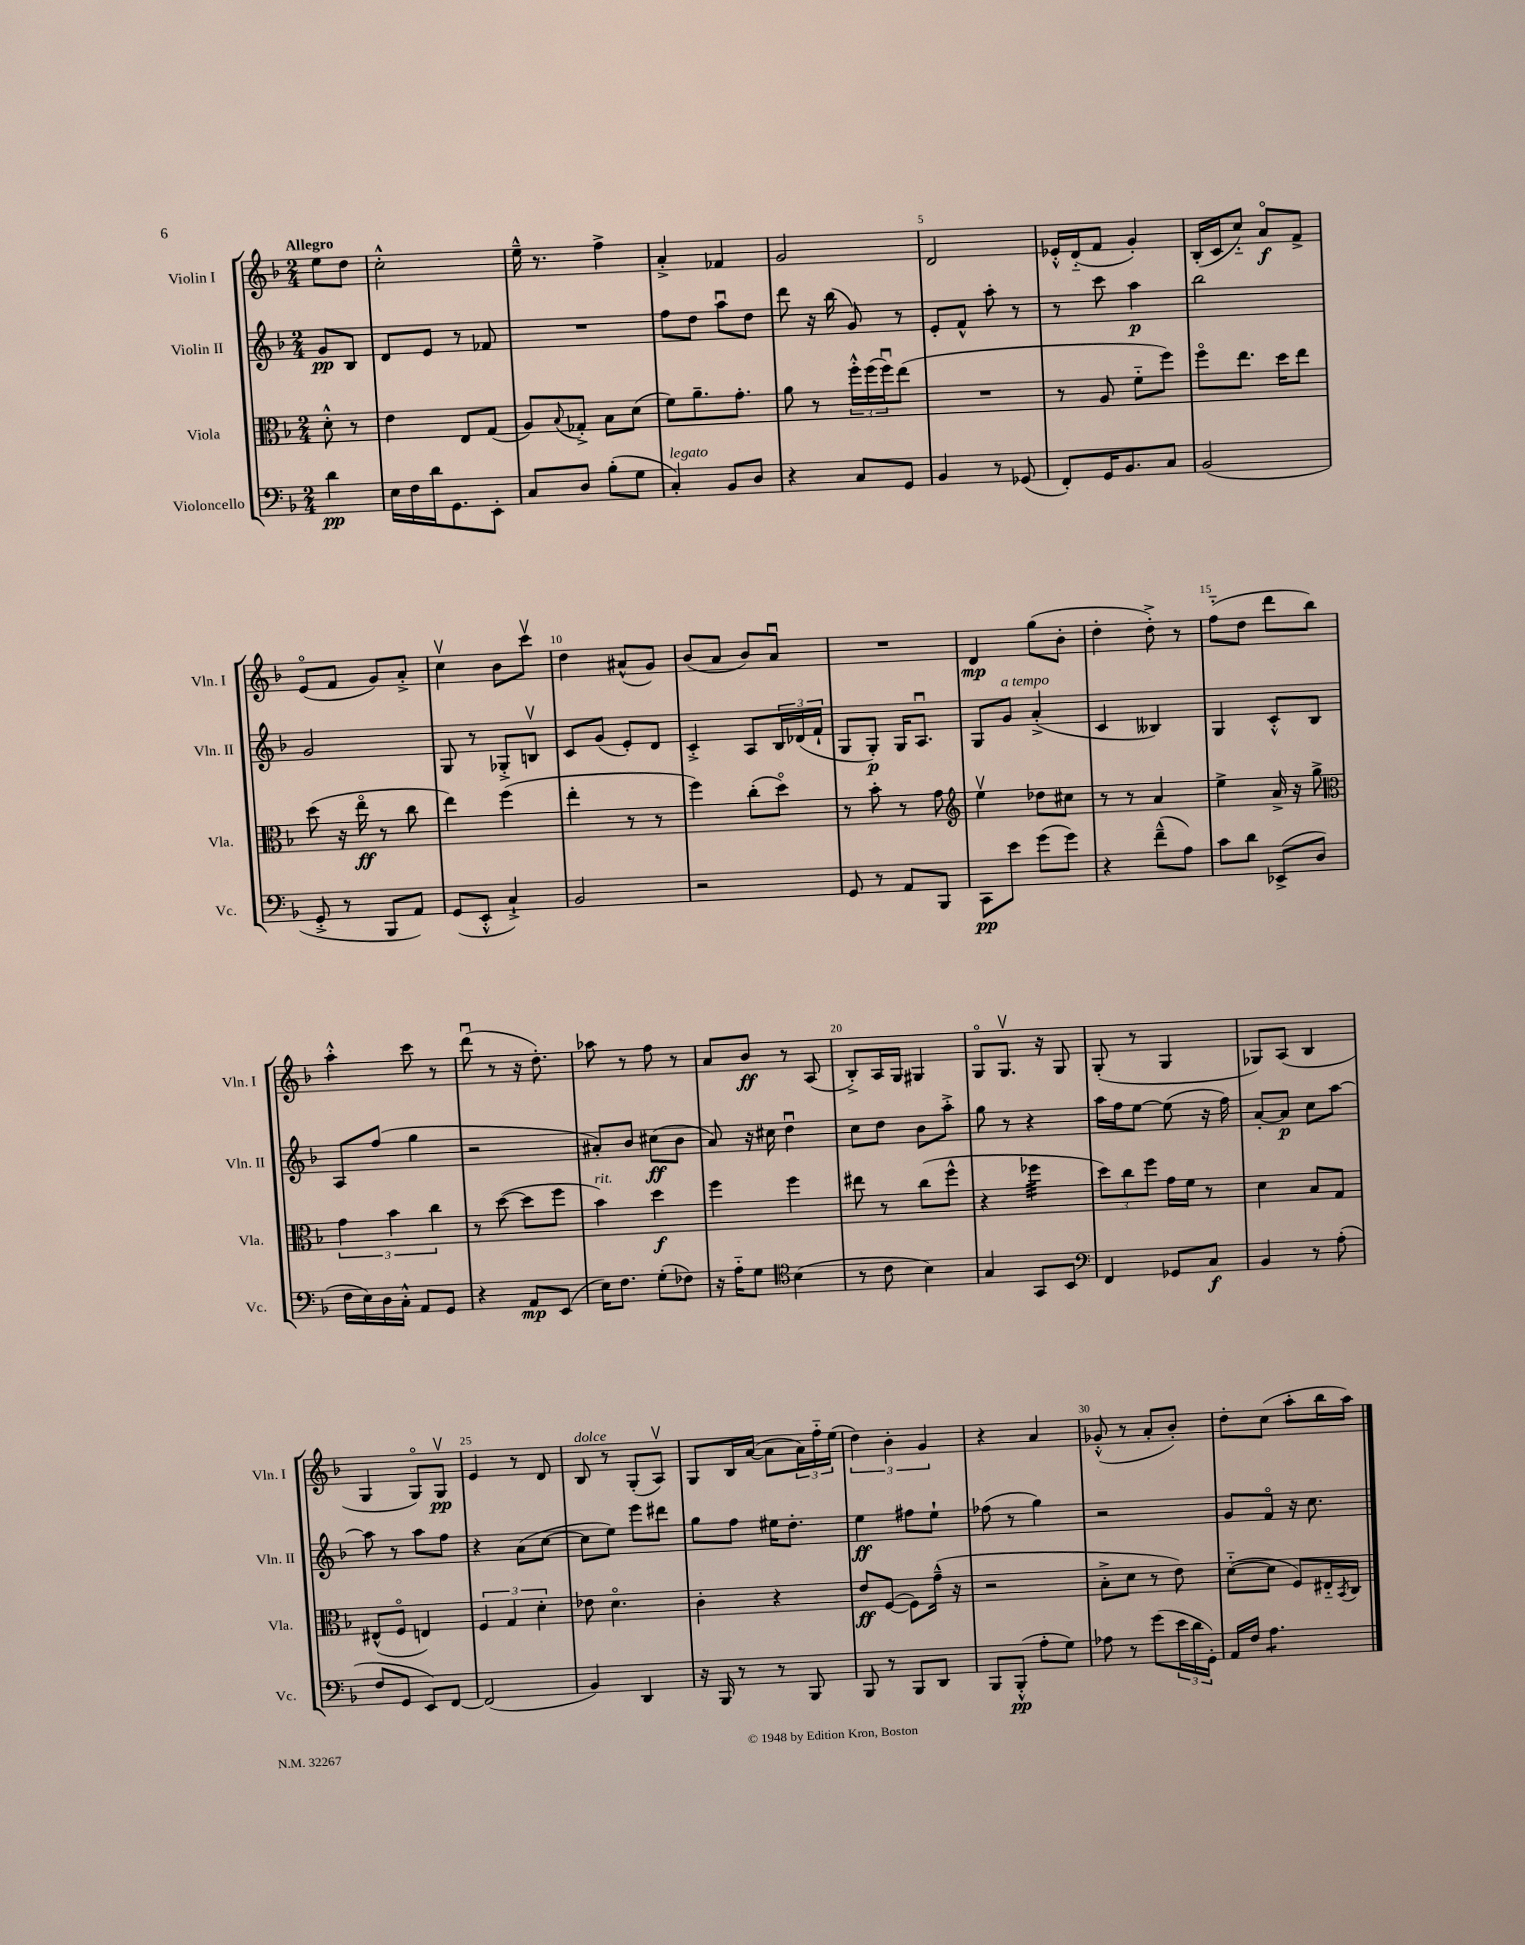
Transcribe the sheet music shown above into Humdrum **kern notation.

**kern	**kern	**kern	**kern
*staff4	*staff3	*staff2	*staff1
*clefF4	*clefC3	*clefG2	*clefG2
*k[b-]	*k[b-]	*k[b-]	*k[b-]
*M2/4	*M2/4	*M2/4	*M2/4
4d	8d'^^	8g	8ee
.	8r	8B-	8dd
=	=	=	=
16E	4e	8d	2cc'^^
16F	.	.	.
16d	.	8e	.
8.GG	.	.	.
.	8E	8r	.
8EE'	(8G	8f-	.
=	=	=	=
8C	8A)	2r	16ee~^^
.	.	.	8.r
.	8qqB-	.	.
8D	8G-'^	.	.
(8B-'	8B-	.	4ff^
8G	(8d	.	.
=	=	=	=
4C')	8f)	8ff	4a'^
.	8.a~	8dd	.
8BB-	.	8aau	4f-
.	8.g'	.	.
8D	.	8dd	.
=	=	=	=
4r	8a	8ddd	2g
.	8r	16r	.
.	.	(16bb-	.
8C	24ff'^^	8g)	.
.	(24ff	.	.
.	24ffu)	.	.
8GG	(8ee	8r	.
=	=	=	=
4BB-	2r	8e'	2d
.	.	8f^^	.
8r	.	8aa'	.
(8GG-	.	8r	.
=	=	=	=
8FF')	8r	8r	16e-'^^
.	.	.	(16d'~
16GG	8A	8ccc	8f
8.BB-	.	.	.
.	8f'~	4aa	4g')
8C	8ff)	.	.
=	=	=	=
(2BB-	8ffo	2bb-	(16B-'
.	.	.	16c
.	8.ee	.	8cc'~)
.	.	.	8ao
.	16dd	.	.
.	8ee	.	8f^
=	=	=	=
8GG'^	(8dd	2g	(8eo
8r	16r	.	8f
.	16eeo	.	.
8BBB-	8r	.	8g)
8AA)	8cc	.	8a'^
=	=	=	=
(8GG	4ee)	8G	4ccv
8EE'^^	.	8r	.
4C`^)	(4ff	8G-'^	8b-
.	.	8Bv	8cccv
=	=	=	=
2BB-	4ee'	8c	4dd
.	.	(8g	.
.	8r	8e')	(8a#^^
.	8r	8d	8g)
=	=	=	=
2r	4ff)	4c'^	(8b-
.	.	.	8a
.	(8cc'	8A	8b-)
.	8ddo)	24B-	8au
.	.	(24d-	.
.	.	24f`	.
=	=	=	=
8GG	8r	8G	2r
8r	8b-'	8G')	.
8AA	8r	16G	.
.	.	8.Au	.
8BBB-	8g	.	.
=	=	=	=
*	*clefG2	*	*
8CC	4eev	8G	4d
8e	.	8g	.
(8g	8dd-	(4a'^	(8gg
8g)	8cc#	.	8b-'
=	=	=	=
4r	8r	4c	4dd'
.	8r	.	.
(8f~^^	4a	4B--)	8dd'^)
8A)	.	.	8r
=	=	=	=
8c	4ee^	4G	(8ff'~
8d	.	.	8dd
(8EE-^	16a^	8c'^^	8ddd
.	16r	.	.
8D	8gg^	8B-	8bb-)
=	=	=	=
*	*clefC3	*	*
16F	6g	8A	4aa'^^
16E)	.	.	.
16D	.	(8ff	.
.	6b-	.	.
16C'^^	.	.	.
8AA	.	4gg	8ccc
.	6cc	.	.
8GG	.	.	8r
=	=	=	=
4r	8r	2r	(8dddu
.	([8dd	.	8r
8AA	8dd]	.	16r
.	.	.	8.dd')
(8EE	8ff	.	.
=	=	=	=
16E)	4b-)	8a#')	8aa-
8.F	.	.	.
.	.	8b-	8r
(8G'	4dd	(8cc#	8ff
8F-)	.	8b-	8r
=	=	=	=
16r	4ff	8a)	8a
16A'~	.	.	.
8G	.	16r	8b-
.	.	16cc#	.
*clefC4	*	*	*
(4B-	4ff	4ddu	8r
.	.	.	(8A
=	=	=	=
8r	8ee#	8cc	8B-'^)
8c	8r	8dd	16A
.	.	.	16G
4B-)	(8cc	8b-	4G#
.	8ff^^	8aa'^	.
=	=	=	=
4G	4r	8gg	8Go
.	.	8r	8.Gv
8GG	4ff-	4r	.
.	.	.	16r
8BB-	.	.	8G
=	=	=	=
*clefF4	*	*	*
4FF	12dd)	16aa	(8G'
.	.	16ff	.
.	12cc	.	.
.	.	[8ee	8r
.	12ff	.	.
8GG-	16g	(8ee]	4G
.	16f	.	.
8C	8r	16r	.
.	.	16ff)	.
=	=	=	=
4BB-	4d	[8a'	8G-)
.	.	8a]	(8A
8r	8B-	8cc	4B-
(8A'	8G	[8aa	.
=	=	=	=
8F	(8E#^^	8aa]	4G
8GG	8Fo	8r	.
8EE)	4E)	8aa	8Go)
[8FF	.	8ff	8Gv
=	=	=	=
(2FF]	6F	4r	4e
.	6G	.	.
.	.	(8a	8r
.	6d'	.	.
.	.	[8cc	8d
=	=	=	=
4BB-)	8e-	8cc]	8B-
.	4.do	8ee)	8r
4DD	.	8eee	(8G'
.	.	8ddd#	8Av)
=	=	=	=
16r	4c'	8gg	8G
16BBB-	.	.	.
8r	.	8ff	16B-
.	.	.	([16a
8r	4r	16ee#	8a]
.	.	8.dd'	.
8BBB-	.	.	24a)
.	.	.	24ff'~
.	.	.	(24ee
=	=	=	=
8BBB-	8e	4ee	6dd)
8r	([8F	.	.
.	.	.	6b-'
8BBB-	8F])	8ff#	.
.	.	.	6g
8DD	(16g~^^	8ee`	.
.	16r	.	.
=	=	=	=
8BBB-	2r	(8ff-	4r
(8BBB-'^^	.	8r	.
8A'	.	4gg)	4a
8G)	.	.	.
=	=	=	=
8A-	8B-'^	2r	(8g-'^^
8r	8d	.	8r
(8g	8r	.	8a'
24e	8e)	.	8b-')
24d	.	.	.
24GG')	.	.	.
=	=	=	=
16AA	([8d'~	8g	8dd'
16F	.	.	.
4.A	8d]	8fo	(8cc
.	8F)	16r	8aa'
.	.	8.cc	.
.	16E#'~	.	16bb-
.	8qBB-	.	.
.	16C	.	16aa)
==	==	==	==
*-	*-	*-	*-
